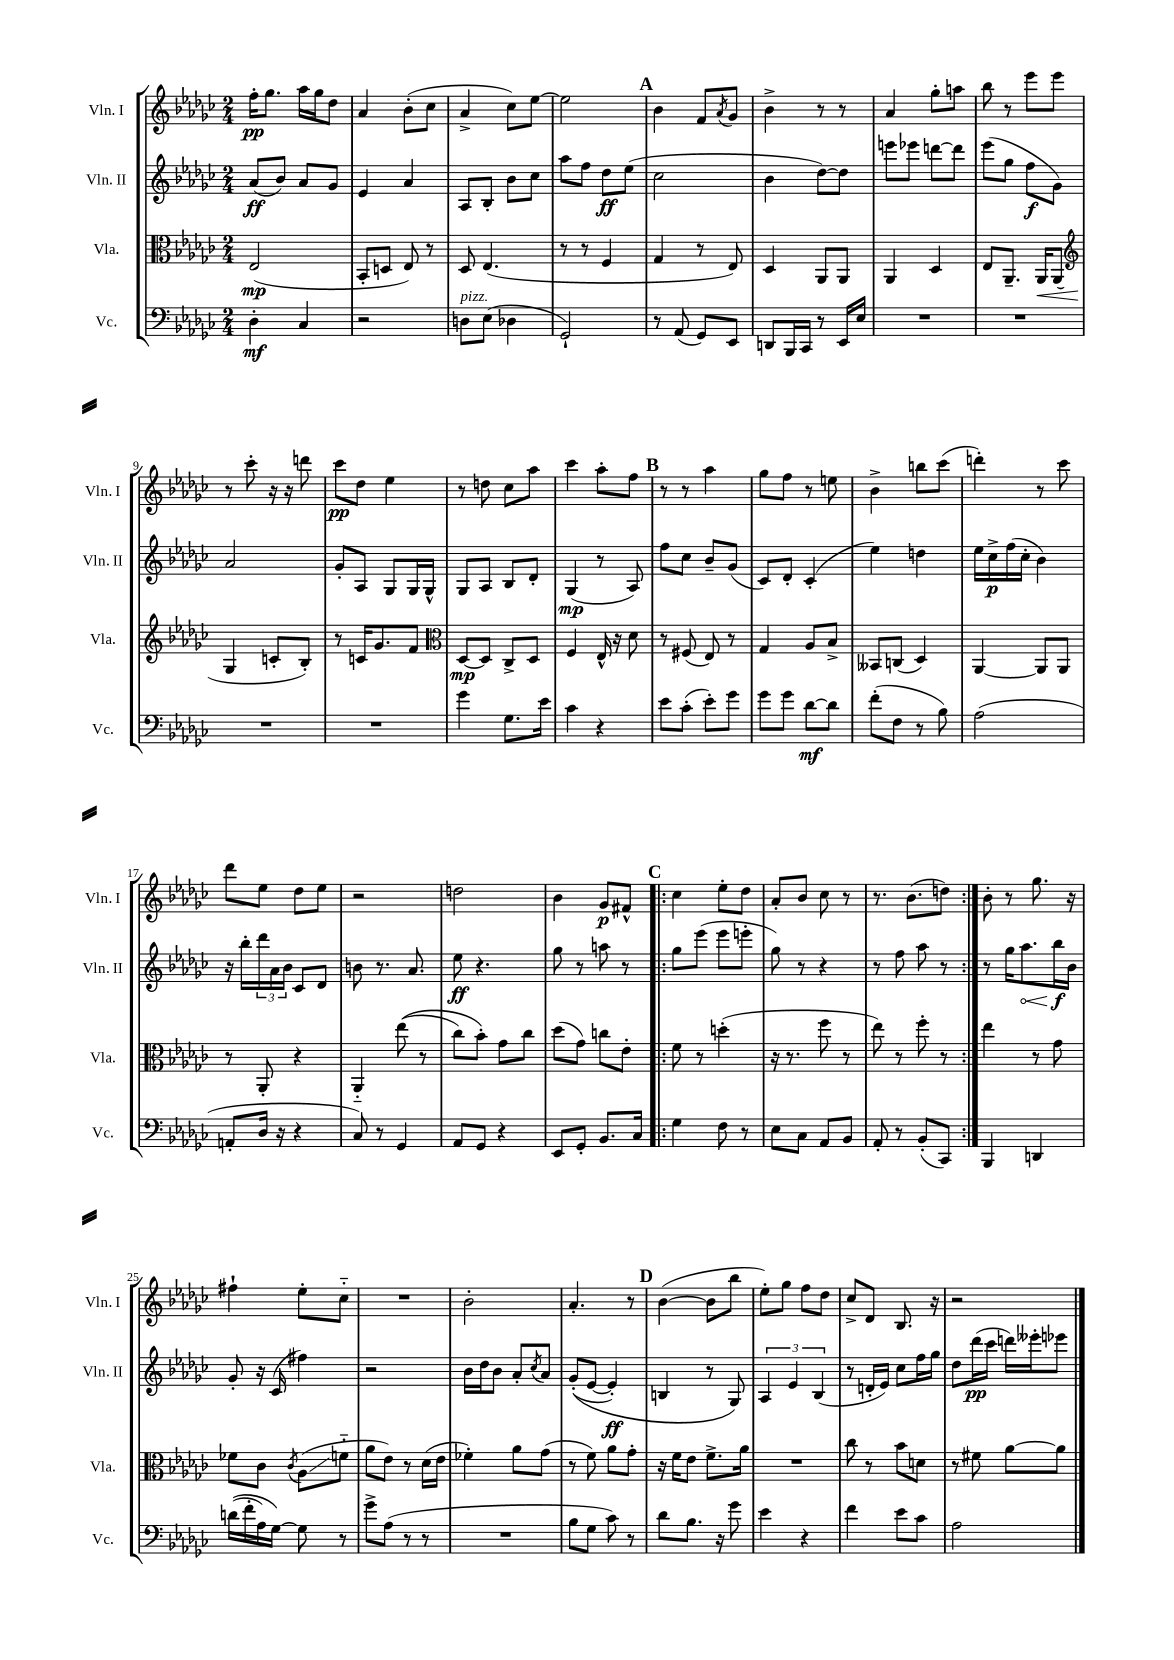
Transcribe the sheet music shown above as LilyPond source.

<<
\new StaffGroup <<
\new Staff = "s0" \with { instrumentName = "Vln. I" shortInstrumentName = "Vln. I" } {
    \clef treble \key ges \major \numericTimeSignature \time 2/4
    f''16-.\pp ges''8. aes''16 ges''16 des''8 |
    aes'4 bes'8-.( ces''8 |
    aes'4-> ces''8) ees''8~ |
    ees''2 |
    \mark \markup { \bold "A" } bes'4 f'8 \acciaccatura { aes'8 } ges'8 |
    bes'4-> r8 r8 |
    aes'4 ges''8-. a''8 |
    bes''8 r8 ees'''8 ees'''8 |
    r8 ces'''8-. r16 r16 d'''8 |
    ces'''8\pp des''8 ees''4 |
    r8 d''8 ces''8 aes''8 |
    ces'''4 aes''8-. f''8 |
    \mark \markup { \bold "B" } r8 r8 aes''4 |
    ges''8 f''8 r8 e''8 |
    bes'4-> b''8 ces'''8( |
    d'''4-.) r8 ces'''8 |
    des'''8 ees''8 des''8 ees''8 |
    r2 |
    d''2 |
    bes'4 ges'8\p fis'8-^ |
    \repeat volta 2 { \mark \markup { \bold "C" } ces''4 ees''8-. des''8 |
    aes'8-. bes'8 ces''8 r8 |
    r8. bes'8.( d''8) | }
    bes'8-. r8 ges''8. r16 |
    fis''4-! ees''8-. ces''8-_ |
    R2 |
    bes'2-. |
    aes'4.-. r8 |
    \mark \markup { \bold "D" } bes'4~( bes'8 bes''8 |
    ees''8-.) ges''8 f''8 des''8 |
    ces''8-> des'8 bes8. r16 |
    r2 \bar "|." |
}
\new Staff = "s1" \with { instrumentName = "Vln. II" shortInstrumentName = "Vln. II" } {
    \clef treble \key ges \major \numericTimeSignature \time 2/4
    aes'8\ff( bes'8) aes'8 ges'8 |
    ees'4 aes'4 |
    aes8 bes8-. bes'8 ces''8 |
    aes''8 f''8 des''8\ff ees''8( |
    \mark \markup { \bold "A" } ces''2 |
    bes'4 des''8~) des''8 |
    e'''8 ees'''8 d'''8~ d'''8 |
    ees'''8( ges''8 f''8\f ges'8) |
    aes'2 |
    ges'8-. aes8 ges8 ges16 ges16-^ |
    ges8 aes8 bes8 des'8-. |
    ges4\mp( r8 aes8) |
    \mark \markup { \bold "B" } f''8 ces''8 bes'8-- ges'8( |
    ces'8) des'8-. ces'4-.( |
    ees''4) d''4 |
    ees''16 ces''16->\p f''16( ces''16-. bes'4) |
    r16 bes''16-. \tuplet 3/2 { des'''16 aes'16 bes'16 } ces'8 des'8 |
    b'8 r8. aes'8. |
    ees''8\ff r4. |
    ges''8 r8 a''8 r8 |
    \repeat volta 2 { \mark \markup { \bold "C" } ges''8 ees'''8( ees'''8 e'''8-. |
    ges''8) r8 r4 |
    r8 f''8 aes''8 r8 | }
    r8 ges''16 \once \override Hairpin.circled-tip = ##t aes''8.\< bes''16\f\! bes'16 |
    ges'8-. r16 ces'16( fis''4) |
    r2 |
    bes'16 des''16 bes'8 aes'8-. \acciaccatura { ces''8 } aes'8 |
    ges'8-.(\( ees'8~ ees'4-.\ff) |
    \mark \markup { \bold "D" } b4 r8 ges8\) |
    \tuplet 3/2 { aes4 ees'4 bes4( } |
    r8 d'16-. ees'16) ces''8 f''16 ges''16 |
    des''8 des'''16\pp( ces'''16 d'''16) eeses'''16-. ees'''8 \bar "|." |
}
\new Staff = "s2" \with { instrumentName = "Vla." shortInstrumentName = "Vla." } {
    \clef alto \key ges \major \numericTimeSignature \time 2/4
    ees2\mp( |
    bes,8-. d8 ees8) r8 |
    des8 ees4.( |
    r8 r8 f4 |
    \mark \markup { \bold "A" } ges4 r8 ees8) |
    des4 aes,8 aes,8 |
    aes,4 des4 |
    ees8 aes,8.-- aes,16\< aes,8( |
    \clef treble ges4\! c'8-. bes8-.) |
    r8 c'16 ges'8. f'8 |
    \clef alto des8~\mp des8 ces8-> des8 |
    f4 ees16-^ r16 des'8 |
    \mark \markup { \bold "B" } r8 fis8( ees8) r8 |
    ges4 aes8 bes8-> |
    beses,8 c8( des4) |
    aes,4~ aes,8 aes,8 |
    r8 aes,8-. r4 |
    aes,4-_ ees''8(\( r8 |
    ces''8) bes'8-.\) ges'8 ces''8 |
    des''8( ges'8) c''8 ees'8-. |
    \repeat volta 2 { \mark \markup { \bold "C" } f'8 r8 d''4-.( |
    r16 r8. f''8 r8 |
    ees''8) r8 f''8-. r8 | }
    ees''4 r8 ges'8 |
    fes'8 ces'8 \acciaccatura { ces'8 } aes8\glissando( f'8-_ |
    aes'8 ees'8) r8 des'16( ees'16 |
    fes'4-.) aes'8 ges'8( |
    r8 f'8) aes'8 ges'8-. |
    \mark \markup { \bold "D" } r16 f'16 ees'8 f'8.-> aes'16 |
    R2 |
    ces''8 r8 bes'8 d'8 |
    r8 fis'8 aes'8~ aes'8 \bar "|." |
}
\new Staff = "s3" \with { instrumentName = "Vc." shortInstrumentName = "Vc." } {
    \clef bass \key ges \major \numericTimeSignature \time 2/4
    des4-.\mf ces4 |
    r2 |
    d8^\markup { \italic "pizz." } ees8( des4 |
    ges,2-!) |
    \mark \markup { \bold "A" } r8 aes,8( ges,8) ees,8 |
    d,8 bes,,16 ces,16 r8 ees,16 ees16 |
    R2 |
    R2 |
    R2 |
    R2 |
    ges'4 ges8. ees'16 |
    ces'4 r4 |
    \mark \markup { \bold "B" } ees'8 ces'8-.( ees'8-.) ges'8 |
    ges'8 ges'8 des'8~\mf des'8 |
    f'8-.( f8 r8 bes8) |
    aes2( |
    a,8-. des16 r16 r4 |
    ces8) r8 ges,4 |
    aes,8 ges,8 r4 |
    ees,8 ges,8-. bes,8. ces16 |
    \repeat volta 2 { \mark \markup { \bold "C" } ges4 f8 r8 |
    ees8 ces8 aes,8 bes,8 |
    aes,8-. r8 bes,8-.( ces,8) | }
    bes,,4 d,4 |
    d'16(\( f'16-. aes16) ges16~\) ges8 r8 |
    ges'8-> aes8( r8 r8 |
    R2 |
    bes8 ges8 ces'8) r8 |
    \mark \markup { \bold "D" } des'8 bes8. r16 ges'8 |
    ees'4 r4 |
    f'4 ees'8 ces'8 |
    aes2 \bar "|." |
}
>>
>>
